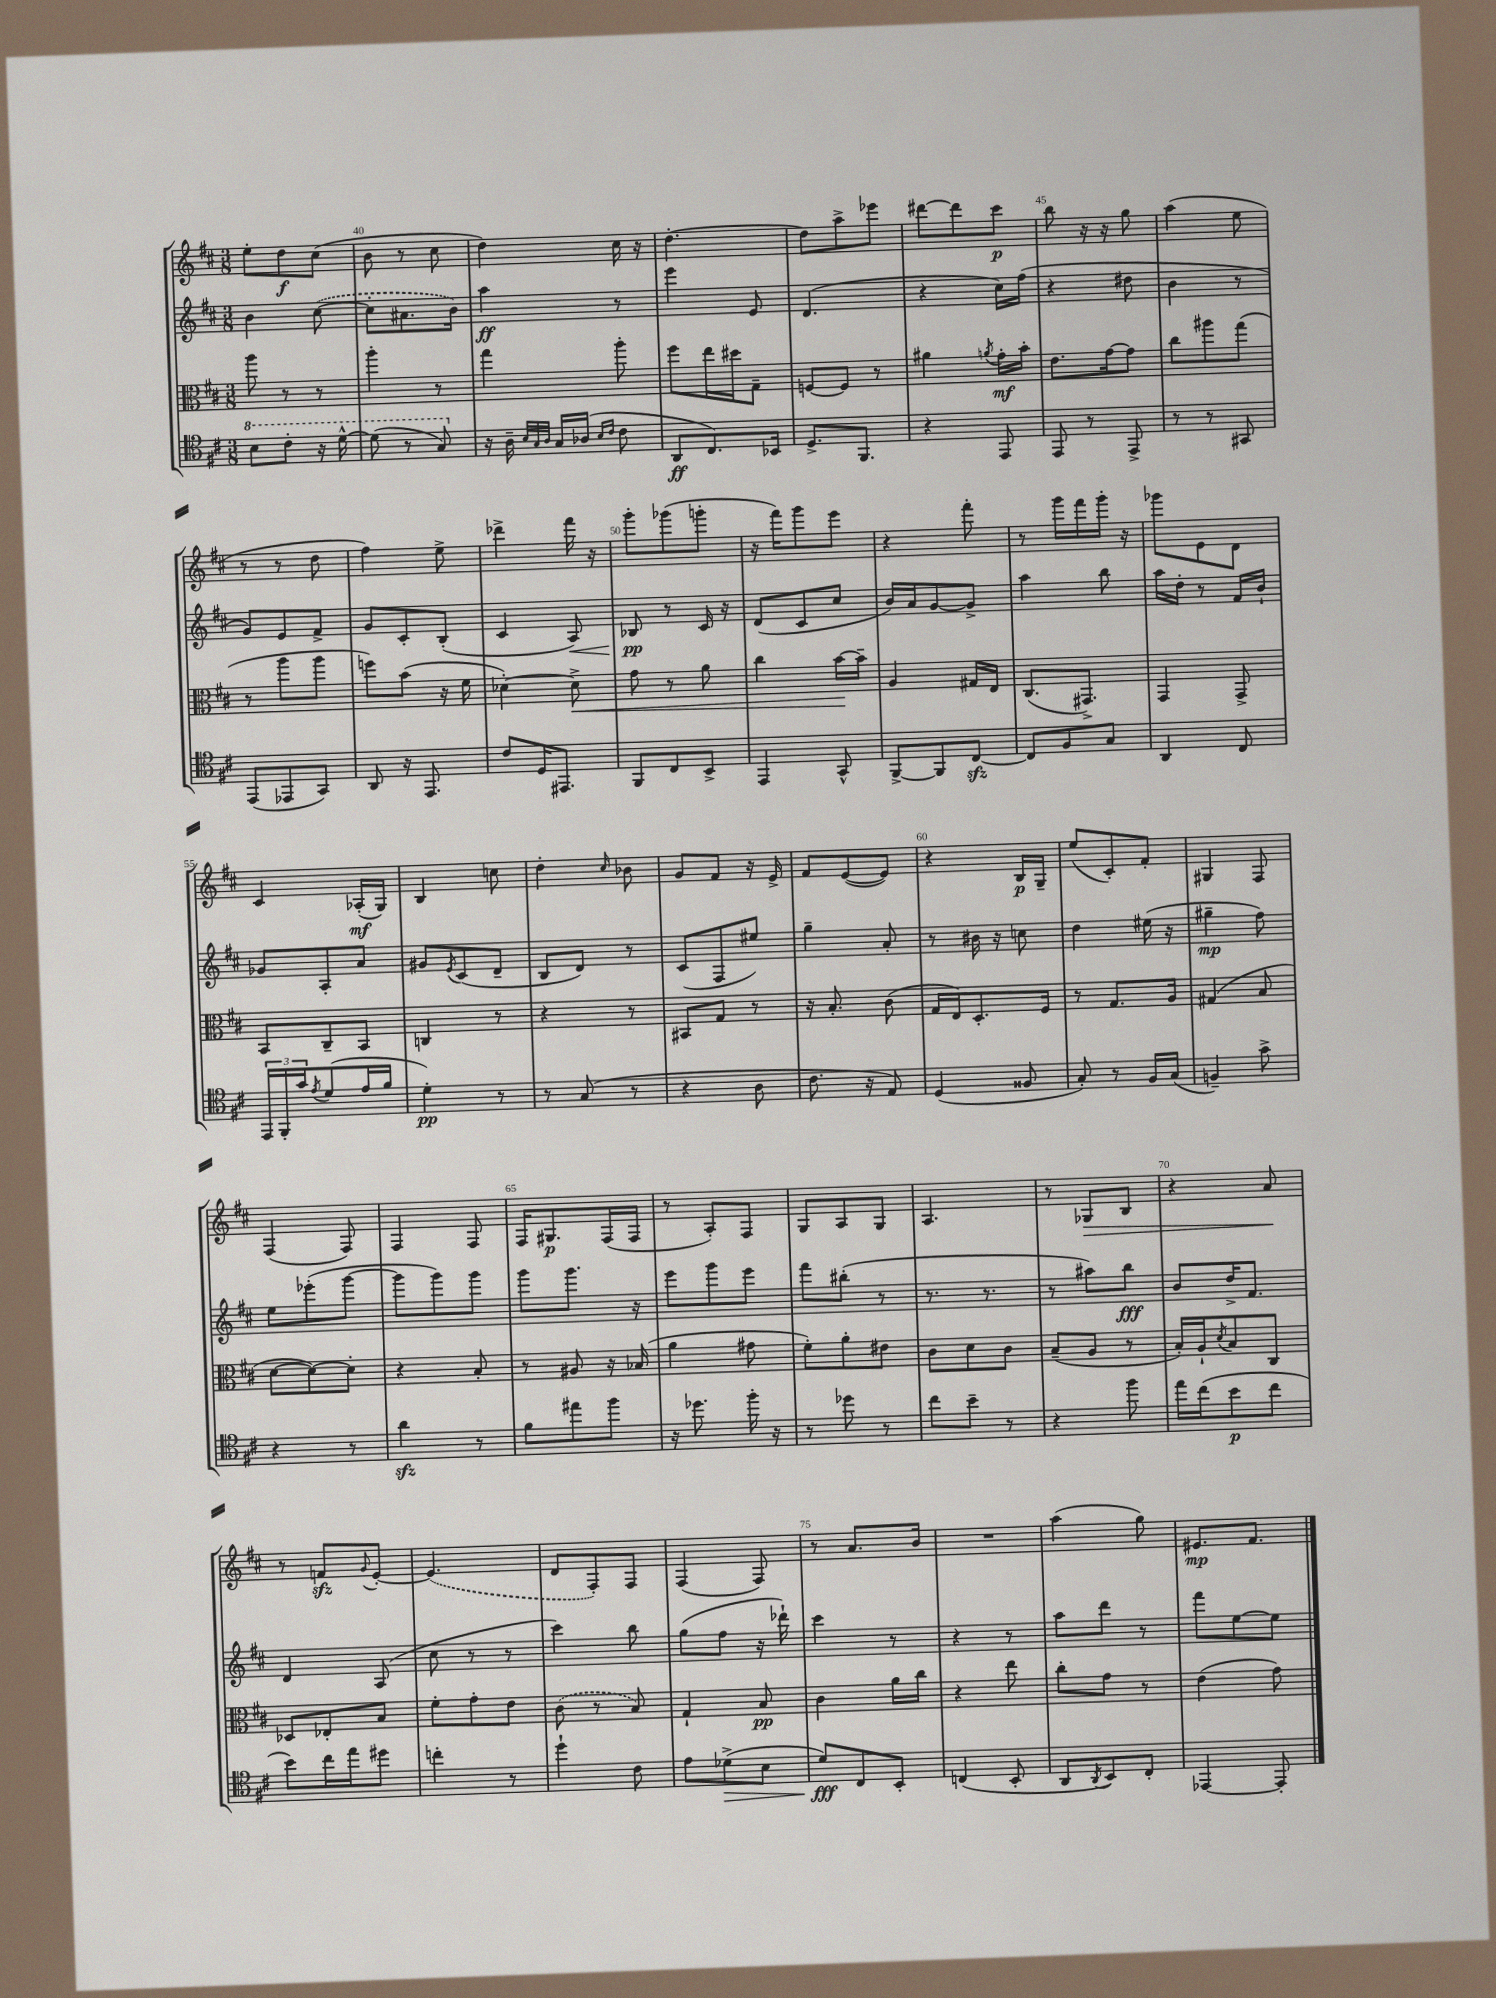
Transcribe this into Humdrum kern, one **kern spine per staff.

**kern	**kern	**kern	**kern
*staff4	*staff3	*staff2	*staff1
*clefC4	*clefC3	*clefG2	*clefG2
*k[f#c#]	*k[f#c#]	*k[f#c#]	*k[f#c#]
*M3/8	*M3/8	*M3/8	*M3/8
8b\L	8aa\	4b\	8ee'\L
8cc#'\J	8r	.	8dd\
16r	8r	([8cc#\	(8cc#\J
[16dd^^\	.	.	.
=	=	=	=
(8dd\]	4aa'\	8cc#'\]L	8b\
8r	.	8.a#\	8r
8g/)	8r	.	8cc#\
.	.	16b\Jk)	.
=	=	=	=
16r	4gg\	4aa\	4dd\)
16A~\	.	.	.
32qqB/LLL	.	.	.
32qqG/	.	.	.
32qqA/JJJ	.	.	.
16G/LL	.	.	.
(16A-/JJ	.	.	.
16qqB/LL	.	.	.
16qqc#/JJ	.	.	.
8c#\	8aa'\	8r	16cc#\
.	.	.	16r
=	=	=	=
8AA/L	8ff#\L	4eee\	[4.dd'\
8.C#/)	16ee\L	.	.
.	16dd#\J	.	.
.	8G~\J	8e/	.
16BB-/Jk	.	.	.
=	=	=	=
8.D^/L	[8F/L	(4.d/	8dd\]L
.	8F/]J	.	8aa^\
8.FF#/J	.	.	.
.	8r	.	8eee-\J
=	=	=	=
4r	4a#\	4r	[8ddd#\L
.	.	.	8ddd#\]
.	8qa/	.	.
8EE/	16g'\LL	16cc#\LL)	8ccc#\J
.	16b'\JJ	(16ff#\JJ	.
=	=	=	=
8EE/	8.e\L	4r	8bb\
8r	.	.	16r
.	[16g\k	.	16r
8EE^/	8g\]J	8dd#\	8gg\
=	=	=	=
8r	8cc#\L	4b\	(4aa\
8r	8aa#\	.	.
8GG#/	(8gg\J	8r	8ee\
=	=	=	=
(8EE/L	8r	8g/L)	8r
8EE-/	8aa\L	8e/	8r
8GG/J)	8aa\J	8f#^/J	8dd\
=	=	=	=
8AA/	8ff\L)	8g/L	4ff#\)
16r	(8b\J	8c#'/	.
8.EE/	.	.	.
.	16r	(8B'/J	8ee^\
.	16f#\	.	.
=	=	=	=
8c#/L	[4d-'\)	4c#/	4ddd-^\
16D/K	.	.	.
8.EE#/J	.	.	.
.	8d-^\]	8A/)	16fff#\
.	.	.	16r
=	=	=	=
8FF#/L	8g\	8B-/	8ggg'\L
8C#/	8r	8r	(8ggg-\
8BB^/J	8a\	16c#/	8ggg'\J
.	.	16r	.
=	=	=	=
4EE/	4cc#\	(8d/L	16r
.	.	.	16fff#\LK)
.	.	8c#/	8ggg\
8GG^^/	[16b\LL	8cc#/J	8eee\J
.	16b~\]JJ	.	.
=	=	=	=
[8FF#^/L	4A/	16b/LL)	4r
.	.	16a/J	.
8FF#/]	.	[8g/	.
[8C#/J	16G#/LL	8g^/]J	8fff#'\
.	16E/JJ	.	.
=	=	=	=
8C#/]L	(8.C#/L	4aa\	8r
8F#/	.	.	16ggg\LL
.	8.GG#^/J)	.	16fff#\
8G/J	.	8bb\	16ggg'\JJ
.	.	.	16r
=	=	=	=
4AA/	4GG/	16aa\LL	8ggg-\L
.	.	16dd'\JJ	.
.	.	8r	8e\
8C#/	8GG^/	16f#/LL	8d\J
.	.	16b`/JJ	.
=	=	=	=
24EE/LL	8BB/L	8g-/L	4c#/
24FF#'/	.	.	.
24g/J	.	.	.
8qe/	.	.	.
(8d/	8C#~/	8A'/	.
16e/L	8BB/J	8a/J	(16A-'/LL
16f#/JJ	.	.	16G/JJ)
=	=	=	=
4d'\)	4C/	8g#/L	4B/
.	.	8qe/	.
.	.	(8c#/	.
8r	8r	8d~/J	8cc\
=	=	=	=
8r	4r	8B/L	4dd'\
(8G/	.	8d/J)	.
.	.	.	16qqcc#/
8r	8r	8r	8b-\
=	=	=	=
4r	8BB#/L	(8c#/L	8g/L
.	8G/J	8F#/	8f#/J
8A\	8r	8ee#/J)	16r
.	.	.	16e^/
=	=	=	=
8.c#\	16r	4gg~\	8f#/L
.	8.B'/	.	.
.	.	.	([8e/
16r	.	.	.
8E/)	(8c#\	8a'/	8e/]J)
=	=	=	=
(4D/	16G/LL	8r	4r
.	16E/J)	.	.
.	8.D'/	16b#\	.
.	.	16r	.
8F##/	.	8cc\	16B/LL
.	16F#/Jk	.	16G~/JJ
=	=	=	=
8G'/)	8r	4dd\	(8ee/L
8r	8.G/L	.	8c#'/)
16F#/LL	.	(16ee#\	8f#'/J
(16G/JJ	16A/Jk	16r	.
=	=	=	=
4F~/)	(4G#/	4gg#~\	4G#/
8g^\	8B/	8ff#\)	8F#/
=	=	=	=
4r	[8d\L	8ee\L	(4F#/
.	8d\_)	(8eee-'\	.
8r	8d'\]J	[8ggg\J	8F#/)
=	=	=	=
4a\	4r	8ggg\]L	4F#/
.	.	8ggg\)	.
8r	8B'/	8ggg\J	8F#/
=	=	=	=
8f#\L	8r	8ggg\L	16F#/LK
.	.	.	8.G#/
8ee#\	8A#/	8.ggg\J	.
8ff#\J	16r	.	(16F#/L
.	(16B-/	16r	16F#/JJ
=	=	=	=
16r	4a\	8eee\L	8r
8.dd-\	.	.	.
.	.	8ggg\	8A'/L)
16ff#'\	8g#\	8eee\J	8F#/J
16r	.	.	.
=	=	=	=
8r	8f#'\L)	8fff#\L	8G/L
8dd-\	8a'\	(8bb#'\J	8A/
8r	8e#\J	8r	8G/J
=	=	=	=
8cc#\L	8c#\L	8.r	4.A/
8b~\J	8d\	.	.
.	.	8.r	.
8r	8c#\J	.	.
=	=	=	=
4r	(8B~/L	8r	8r
.	8A/J	8aa#\L)	8G-/L
8ff#\	8r	8bb\J	8B/J
=	=	=	=
16ee\LL	16B'/LL)	8b/L	4r
(16cc#\J	16A`/J	.	.
.	8qd/	.	.
8b\	8B/	16dd^/K	.
.	.	8.f#/J	.
8cc#\J	8C#/J	.	8a/
=	=	=	=
8b\L)	8D-/L	4d/	8r
16cc#\L	8E-'/	.	8f/L
16ee\J	.	.	.
.	.	.	8qqg/
8dd#\J	8B/J	(8A/	[8e'/J
=	=	=	=
4cc'\	8f#'\L	8cc#\	(4.e/]
.	8g'\	8r	.
8r	8e\J	8r	.
=	=	=	=
4dd`\	(8c#\	4ccc#\)	8d/L
.	8r	.	8F#'/)
8c#\	8B/)	8bb\	8F#/J
=	=	=	=
8e\L	4G`/	(8gg\L	(4F#/
(8d-^\	.	8ff#\J	.
8B\J	8B/	16r	8F#/)
.	.	16ddd-`\)	.
=	=	=	=
8d/L)	4c#\	4ccc#\	8r
8C#/	.	.	8.a/L
8BB'/J	16a\LL	8r	.
.	16cc#\JJ	.	16b/Jk
=	=	=	=
(4C/	4r	4r	4.r
8BB'/	8ee\	8r	.
=	=	=	=
8AA/L	8cc#'\L	8aa\L	(4aa\
8qAA/	.	.	.
8BB/)	8g\J	8ddd\J	.
8C#'/J	8r	8r	8gg\)
=	=	=	=
[4EE-/	(4e\	8fff#\L	8.e#/L
.	.	[8ee\	.
.	.	.	8.f#/J
8EE-'/]	8g\)	8ee\]J	.
==	==	==	==
*-	*-	*-	*-
